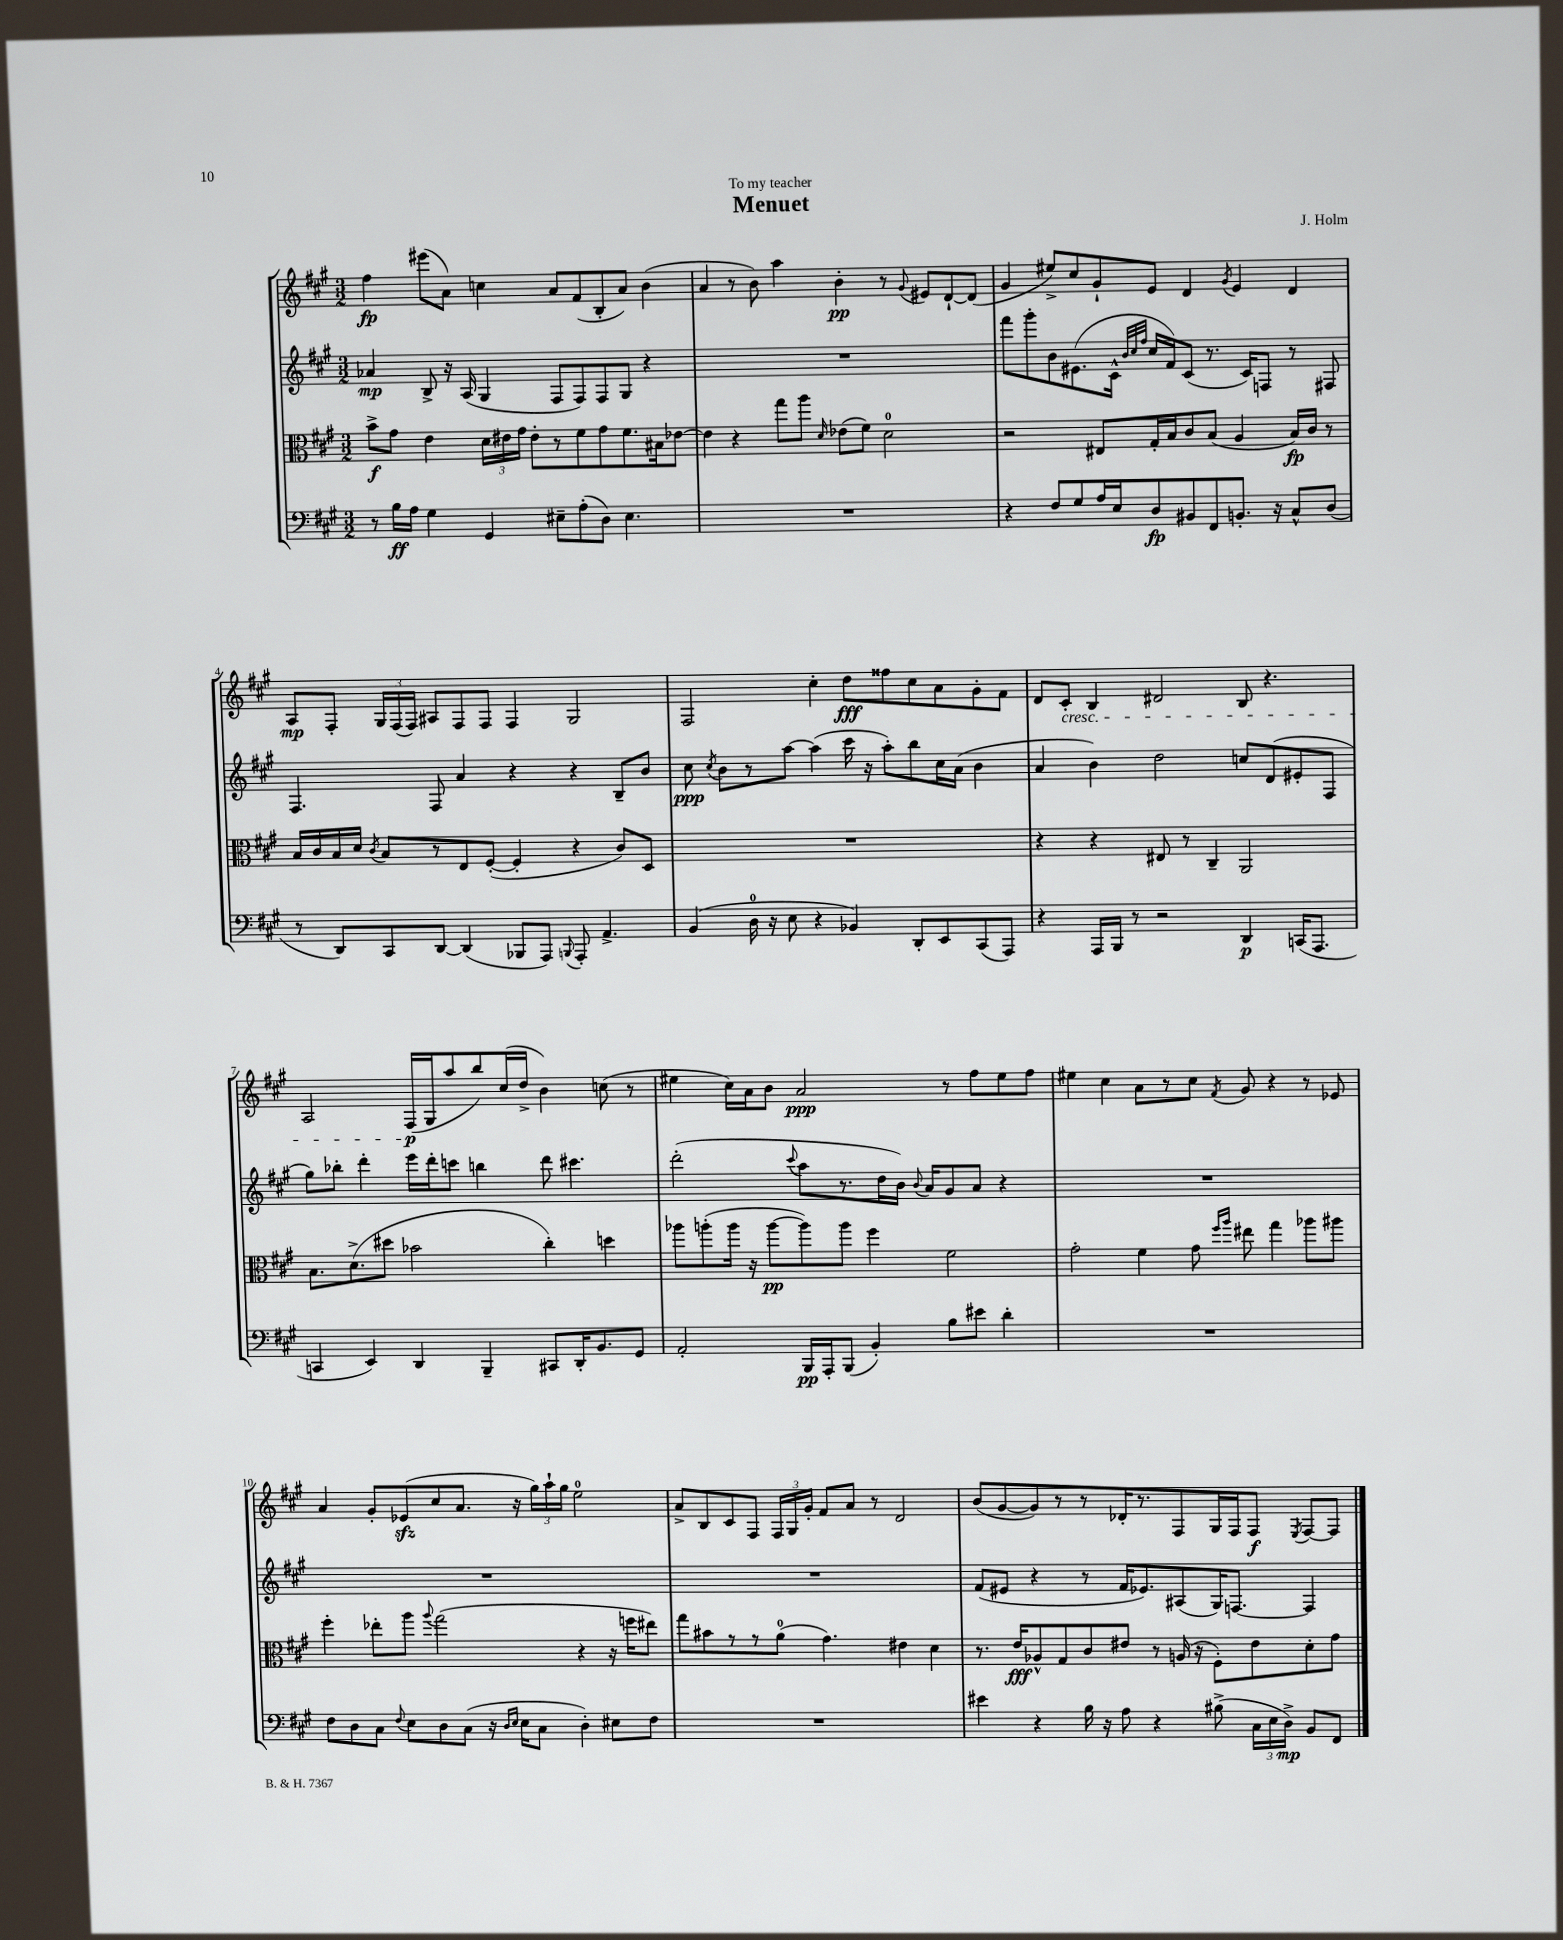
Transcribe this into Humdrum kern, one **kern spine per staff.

**kern	**dynam	**kern	**dynam	**kern	**dynam	**kern	**dynam
*part4	*part4	*part3	*part3	*part2	*part2	*part1	*part1
*staff4	*staff4	*staff3	*staff3	*staff2	*staff2	*staff1	*staff1
*clefF4	*	*clefC3	*	*clefG2	*	*clefG2	*
*k[f#c#g#]	*	*k[f#c#g#]	*	*k[f#c#g#]	*	*k[f#c#g#]	*
*M3/2	*	*M3/2	*	*M3/2	*	*M3/2	*
=1	=1	=1	=1	=1	=1	=1	=1
8r	.	8b^\L	f	4a-X/	mp	4ff#\	fp
16B\LL	ff	8g#\J	.	.	.	.	.
16A\JJ	.	.	.	.	.	.	.
4G#\	.	4e\	.	8B^/	.	(8eee#X\L	.
.	.	.	.	16r	.	8a\J)	.
.	.	.	.	(16A/	.	.	.
4GG#/	.	24d\LL	.	4G#/	.	4ccn\	.
.	.	24e#X\	.	.	.	.	.
.	.	24g#\JJ	.	.	.	.	.
.	.	8e#'\L	.	.	.	.	.
8E#X~\L	.	8r	.	8F#/L	.	8a/L	.
(8A'\	.	8f#\	.	8F#/)	.	(8f#/	.
8D\J)	.	8g#\	.	8F#/	.	8B'/	.
4.E#\	.	8.f#\	.	8G#/J	.	8a/J)	.
.	.	.	.	4r	.	(4b\	.
.	.	16B#X\k	.	.	.	.	.
.	.	[8e-X\J	.	.	.	.	.
=2	=2	=2	=2	=2	=2	=2	=2
1.r	.	4e-\]	.	1.r	.	4a/	.
.	.	4r	.	.	.	8r	.
.	.	.	.	.	.	8b\)	.
.	.	8gg#\L	.	.	.	4aa\	.
.	.	8aa\J	.	.	.	.	.
.	.	16qqd/	.	.	.	.	.
.	.	(8e-X\L	.	.	.	4b'\	pp
.	.	8f#\J)	.	.	.	.	.
.	.	2d\	.	.	.	8r	.
.	.	.	.	.	.	8qqg#/	.
.	.	.	.	.	.	8e#X/L	.
.	.	.	.	.	.	[8d`/	.
.	.	.	.	.	.	(8d/J]	.
=3	=3	=3	=3	=3	=3	=3	=3
4r	.	2r	.	8fff#\L	.	4g#/	.
.	.	.	.	8ggg#'\	.	.	.
8F#/L	.	.	.	8b\	.	8ee#X^/L)	.
8G#/	.	.	.	(8.e#X\	.	8cc#/	.
16A/L	.	8E#X/L	.	.	.	8g#`/	.
16E/J	.	.	.	16c#^^\Jk	.	.	.
.	.	.	.	32qqb/LLL	.	.	.
.	.	.	.	32qqcc#/	.	.	.
.	.	.	.	32qqff#/JJJ	.	.	.
8D/	fp	16G#'/L	.	16cc#/LL	.	8e/J	.
.	.	16B/J	.	16f#/J)	.	.	.
8BB#X/	.	8c#/	.	(8c#/J	.	4d/	.
8FF#/	.	(8B/J	.	8.r	.	.	.
.	.	.	.	.	.	8qg#/	.
8.BBn'/J	.	4A/	.	.	.	4e/	.
.	.	.	.	16c#/KL)	.	.	.
.	.	.	.	8Fn/J	.	.	.
16r	.	.	.	.	.	.	.
8C#^^/L	.	16B/LL)	fp	8r	.	4d/	.
.	.	16c#/JJ	.	.	.	.	.
(8D/J	.	8r	.	8F#X/	.	.	.
!!LO:LB:g=z
=4	=4	=4	=4	=4	=4	=4	=4
8r	.	16B/LL	.	4.F#/	.	8A/L	mp
.	.	16c#/	.	.	.	.	.
8DD/L)	.	16B/	.	.	.	8F#'/J	.
.	.	16d/JJ	.	.	.	.	.
.	.	8qc#/	.	.	.	.	.
8CC#/	.	8B/L	.	.	.	24G#/LL	.
.	.	.	.	.	.	(24F#/	.
.	.	.	.	.	.	24F#/JJ)	.
[8DD/J	.	8r	.	8F#/	.	8A#X/L	.
(4DD/]	.	8E/	.	4a/	.	8F#/	.
.	.	([8F#'/J	.	.	.	8F#/J	.
8BBB-X/L	.	4F#'/]	.	4r	.	4F#/	.
8AAA/J)	.	.	.	.	.	.	.
8qqBBBn/	.	.	.	.	.	.	.
8AAA'/	.	4r	.	4r	.	2G#/	.
4.AA^/	.	.	.	.	.	.	.
.	.	8c#/L)	.	8B~/L	.	.	.
.	.	8D/J	.	8b/J	.	.	.
=5	=5	=5	=5	=5	=5	=5	=5
(4BB/	.	1.r	.	8cc#\	ppp	2F#/	.
.	.	.	.	8qcc#/	.	.	.
.	.	.	.	8b\L	.	.	.
16D\	.	.	.	8r	.	.	.
16r	.	.	.	.	.	.	.
8E\	.	.	.	[8aa\J	.	.	.
4r	.	.	.	(4aa\]	.	4cc#'\	.
4BB-X/)	.	.	.	16ccc#\	.	8dd\L	fff
.	.	.	.	16r	.	.	.
.	.	.	.	8aa'\L)	.	8ff##X\	.
8DD'/L	.	.	.	8bb\	.	8cc#\	.
8EE/	.	.	.	16cc#\L	.	8a\	.
.	.	.	.	(16a\JJ	.	.	.
(8CC#/	.	.	.	4b\	.	8g#'\	.
8AAA/J)	.	.	.	.	.	8f#\J	.
=6	=6	=6	=6	=6	=6	=6	=6
4r	.	4r	.	4a/	.	8d/L	.
!	!	!	!	!	!	!LO:TX:b:i:t=cresc.	!
.	.	.	.	.	.	8c#'/J	.
16AAA/LL	.	4r	.	4b\)	.	4B/	.
16BBB/JJ	.	.	.	.	.	.	.
8r	.	.	.	.	.	.	.
2r	.	8E#X/	.	2dd\	.	2d#X/	.
.	.	8r	.	.	.	.	.
.	.	4C#~/	.	.	.	.	.
4DD/	p	2AA/	.	8ccn/L	.	8B/	.
.	.	.	.	(8d/	.	4.r	.
(16CCn/KL	.	.	.	8e#X'/	.	.	.
8.AAA/J	.	.	.	.	.	.	.
.	.	.	.	8F#/J	.	.	.
!!LO:LB:g=z
=7	=7	=7	=7	=7	=7	=7	=7
4CCn/	.	8.B\L	.	8gg#\L)	.	2A/	.
.	.	.	.	8bb-X'\J	.	.	.
.	.	(8.d^\	.	.	.	.	.
4EE/)	.	.	.	4ddd'\	.	.	.
.	.	8dd#X\J	.	.	.	.	.
4DD/	.	2b-X\	.	16eee\LL	.	(16F#/LL	p
.	.	.	.	16ddd'\J	.	16G#/J	.
.	.	.	.	8cccn\J	.	8aa/	.
4BBB~/	.	.	.	4bbn\	.	8bb/)	.
.	.	.	.	.	.	(16cc#/L	.
.	.	.	.	.	.	16dd^/JJ	.
8CC#X/L	.	4cc#'\)	.	8ddd\	.	4b\)	.
16DD'/K	.	.	.	4.ccc#X\	.	.	.
8.BB/	.	.	.	.	.	.	.
.	.	4ddn\	.	.	.	(8ccn\	.
8GG#/J	.	.	.	.	.	8r	.
=8	=8	=8	=8	=8	=8	=8	=8
2AA'/	.	8aa-X\L	.	(2ddd'\	.	4ee#X\	.
.	.	(8aan'\	.	.	.	.	.
.	.	16aa\Jk	.	.	.	16cc#\LL)	.
.	.	16r	.	.	.	16a\J	.
.	.	[8aa\L	pp	.	.	8b\J	.
.	.	.	.	8qqccc#/	.	.	.
16BBB/LL	pp	8aa\])	.	8aa\L	.	2a/	ppp
16AAA'/J	.	.	.	.	.	.	.
(8BBB/J	.	8aa\J	.	8.r	.	.	.
4BB'/)	.	4ff#\	.	.	.	.	.
.	.	.	.	16dd\L	.	.	.
.	.	.	.	16b\JJ)	.	.	.
.	.	.	.	8qqb/	.	.	.
.	.	.	.	16a/KL	.	.	.
8B\L	.	2f#\	.	8g#/	.	8r	.
8e#X\J	.	.	.	8a/J	.	8ff#\L	.
4d'\	.	.	.	4r	.	8ee#\	.
.	.	.	.	.	.	8ff#\J	.
=9	=9	=9	=9	=9	=9	=9	=9
1.r	.	2g#'\	.	1.r	.	4ee#X\	.
.	.	.	.	.	.	4cc#\	.
.	.	4f#\	.	.	.	8a\L	.
.	.	.	.	.	.	8r	.
.	.	8g#\	.	.	.	8cc#\J	.
.	.	16qqff#/LL	.	.	.	.	.
.	.	16qqaa/JJ	.	.	.	8qf#/	.
.	.	8ee#X\	.	.	.	8g#/	.
.	.	4gg#\	.	.	.	4r	.
.	.	8aa-X\L	.	.	.	8r	.
.	.	8aa#X\J	.	.	.	8e-X/	.
!!LO:LB:g=z
=10	=10	=10	=10	=10	=10	=10	=10
8F#\L	.	4ff#'\	.	1.r	.	4a/	.
8D\	.	.	.	.	.	.	.
8C#\J	.	8ee-X'\L	.	.	.	8g#'/L	.
8qqF#/	.	.	.	.	.	.	.
8E\L	.	8aa\J	.	.	.	(8e-Xzz/	.
.	.	8qqaa/	.	.	.	.	.
8D\	.	(2gg#\	.	.	.	8cc#/	.
(8C#\J	.	.	.	.	.	8.a/J	.
16r	.	.	.	.	.	.	.
16qqD/LL	.	.	.	.	.	.	.
16qqE/JJ	.	.	.	.	.	.	.
16E\KL	.	.	.	.	.	16r	.
8C#\J	.	.	.	.	.	24gg#\LL)	.
.	.	.	.	.	.	24aa`\	.
.	.	.	.	.	.	24gg#\JJ	.
4D'\)	.	4r	.	.	.	2ee\	.
8E#X\L	.	16r	.	.	.	.	.
.	.	16ffn\KL	.	.	.	.	.
8F#\J	.	8ee#X\J)	.	.	.	.	.
=11	=11	=11	=11	=11	=11	=11	=11
1.r	.	8gg#\L	.	1.r	.	8a^/L	.
.	.	8b#X\	.	.	.	8B/	.
.	.	8r	.	.	.	8c#/	.
.	.	8r	.	.	.	8F#/J	.
.	.	(8a\J	.	.	.	24F#/LL	.
.	.	.	.	.	.	24G#/	.
.	.	.	.	.	.	24g#'/JJ	.
.	.	4.g#\)	.	.	.	8f#/L	.
.	.	.	.	.	.	8a/J	.
.	.	.	.	.	.	8r	.
.	.	4e#X\	.	.	.	2d/	.
.	.	4d\	.	.	.	.	.
=12	=12	=12	=12	=12	=12	=12	=12
4e#X\	.	8.r	.	(8f#/L	.	(8b/L	.
.	.	.	.	8e#X/J	.	[8g#/	.
.	.	16e/KL	fff	.	.	.	.
4r	.	8A-X^^/	.	4r	.	8g#/])	.
.	.	8G#/	.	.	.	8r	.
16B\	.	8c#/	.	8r	.	8r	.
16r	.	.	.	.	.	.	.
8A\	.	8e#X/J	.	16f#/KL	.	16d-X'/K	.
.	.	.	.	8.e-X/)	.	8.r	.
4r	.	8r	.	.	.	.	.
.	.	(16An/	.	(8A#X/	.	8F#/	.
.	.	16r	.	.	.	.	.
(8B#X^\	.	8F#'\L)	.	16G#/K)	.	16G#/L	.
.	.	.	.	[8.Fn/J	.	16F#/J	.
24C#\LL	.	8e#\	.	.	.	8F#/J	f
24E\	.	.	.	.	.	.	.
24D^\JJ)	mp	.	.	.	.	.	.
.	.	.	.	.	.	8qE/	.
8BB/L	.	8d'\	.	4F/]	.	[8F#/L	.
8FF#/J	.	8g#\J	.	.	.	8F#/J]	.
==	==	==	==	==	==	==	==
*-	*-	*-	*-	*-	*-	*-	*-
